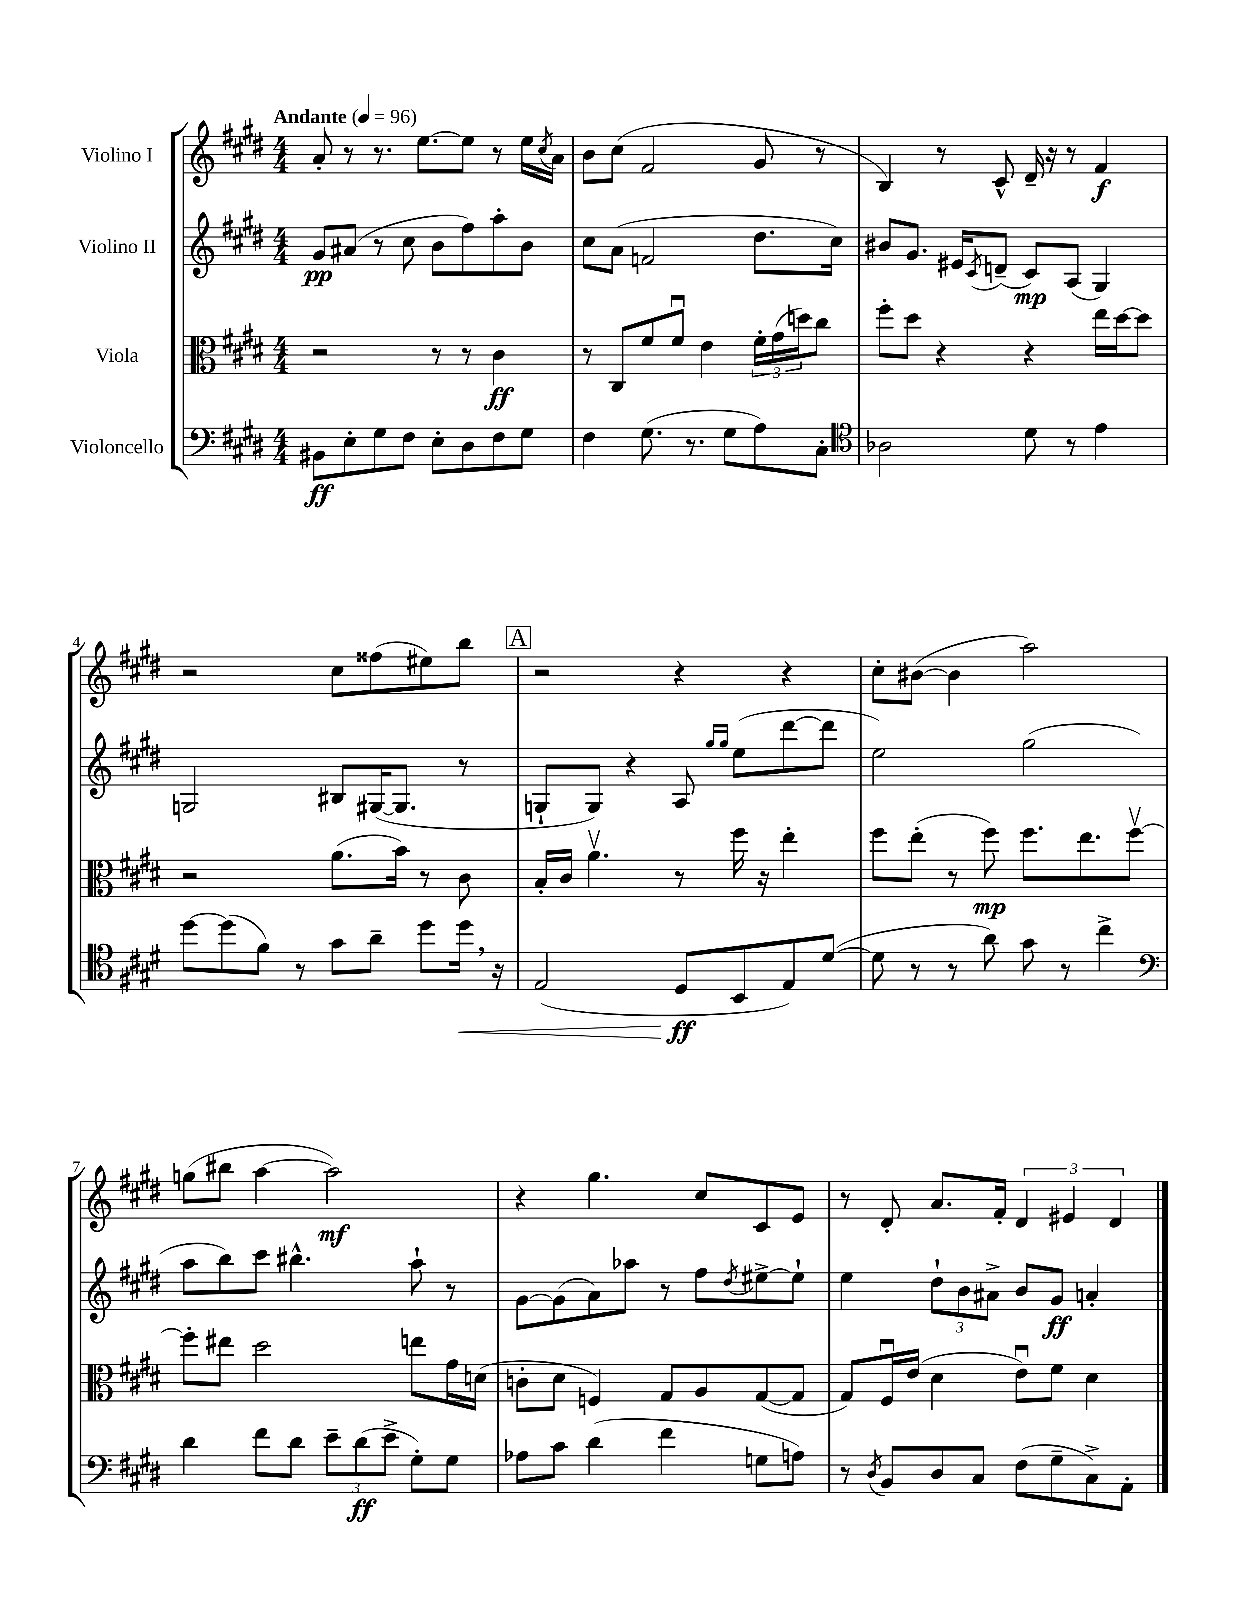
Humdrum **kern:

**kern	**kern	**kern	**kern
*staff4	*staff3	*staff2	*staff1
*clefF4	*clefC3	*clefG2	*clefG2
*k[f#c#g#d#]	*k[f#c#g#d#]	*k[f#c#g#d#]	*k[f#c#g#d#]
*M4/4	*M4/4	*M4/4	*M4/4
*MM96	*MM96	*MM96	*MM96
8BB#\L	2r	8g#/L	8a'/
8E'\	.	(8a#/J	8r
8G#\	.	8r	8.r
8F#\J	.	8cc#\	.
.	.	.	[8.ee\L
8E'\L	8r	8b\L	.
8D#\	8r	8ff#\)	8ee\]J
8F#\	4c#\	8aa'\	8r
8G#\J	.	8b\J	16ee\LL
.	.	.	8qcc#/
.	.	.	16a\JJ
=	=	=	=
4F#\	8r	8cc#\L	8b\L
.	8C#/L	(8a\J	(8cc#\J
(8.G#\	8f#/	2f/	2f#/
.	8f#u/J	.	.
8.r	.	.	.
.	4e\	.	.
8G#\L	.	.	.
8A\)	24f#'\LL	8.dd#\L	8g#/
.	(24g#\	.	.
.	24dd\J)	.	.
8C#'\J	8cc#\J	.	8r
.	.	16cc#\Jk)	.
=	=	=	=
*clefC4	*	*	*
2A-\	8ff#'\L	8b#/L	4B/)
.	8dd#\J	8.g#/J	.
.	4r	.	8r
.	.	16e#/LK	.
.	.	8qc#/	.
.	.	(8d~/J	8c#^^/
8d#\	4r	8c#/L)	16d#~/
.	.	.	16r
8r	.	(8A/J	8r
4e\	16ee\LL	4G#/)	4f#/
.	[16dd#\J	.	.
.	8dd#\]J	.	.
=	=	=	=
[8dd#\L	2r	2G/	2r
(8dd#\]	.	.	.
8f#\J)	.	.	.
8r	.	.	.
8g#\L	(8.a\L	8B#/L	8cc#\L
8a~\J	.	([16G#/K	(8ff##\
.	16b\Jk)	8.G#/]J	.
8dd#\L	8r	.	8ee#\)
16dd#\Jk	8c#\	8r	8bb\J
16r	.	.	.
=	=	=	=
(2E/	16B'/LL	8G`/L	2r
.	16c#/JJ	.	.
.	4.av\	8G/J)	.
.	.	4r	.
8D#/L	8r	8A/	4r
.	.	16qqgg#/LL	.
.	.	16qqgg#/JJ	.
8BB/	16ff#\	(8ee\L	.
.	16r	.	.
8E/)	4ee'\	[8ddd#\	4r
([8d#/J	.	8ddd#\]J	.
=	=	=	=
8d#\]	8ff#\L	2ee\)	8cc#'\L
8r	(8ee'\J	.	([8b#\J
8r	8r	.	4b#\]
8a\)	8ff#\)	.	.
8g#\	8.ff#\L	(2gg#\	2aa\)
8r	.	.	.
.	8.ee\	.	.
4cc#^\	.	.	.
.	[8ff#v\J	.	.
=	=	=	=
*clefF4	*	*	*
4d#\	8ff#'\]L	8aa\L	(8gg\L
.	8ee#\J	8bb\)	8bb#\J
8f#\L	2dd#\	8ccc#\J	[4aa\
8d#\J	.	4.bb#^^\	.
12e~\L	.	.	2aa\])
(12d#\	.	.	.
12e^\J	.	.	.
8G#'\L)	8ee\L	8aa`\	.
8G#\J	16g#\L	8r	.
.	(16d\JJ	.	.
=	=	=	=
8A-\L	8c'\L	[8g#\L	4r
8c#\J	8d#\J	(8g#\]	.
(4d#\	4F/)	8a\)	4.gg#\
.	.	8aa-\J	.
4f#\	8G#/L	8r	.
.	8A/	8ff#\L	8cc#/L
.	.	8qdd#/	.
8G\L	([8G#/	[8ee#^\	8c#/
8A\J)	8G#/]J	8ee#`\]J	8e/J
=	=	=	=
8r	8G#/L)	4ee\	8r
8qD#/	.	.	.
8BB/L	16F#u/L	.	8d#'/
.	(16e/JJ	.	.
8D#/	4d#\	12dd#`\L	8.a/L
.	.	12b\	.
8C#/J	.	.	.
.	.	12a#^\J	.
.	.	.	16f#'/Jk
(8F#\L	8eu\L)	8b/L	6d#/
8G#~\	8f#\J	8g#/J	.
.	.	.	6e#/
8C#^\)	4d#\	4a'/	.
.	.	.	6d#/
8AA'\J	.	.	.
==	==	==	==
*-	*-	*-	*-
